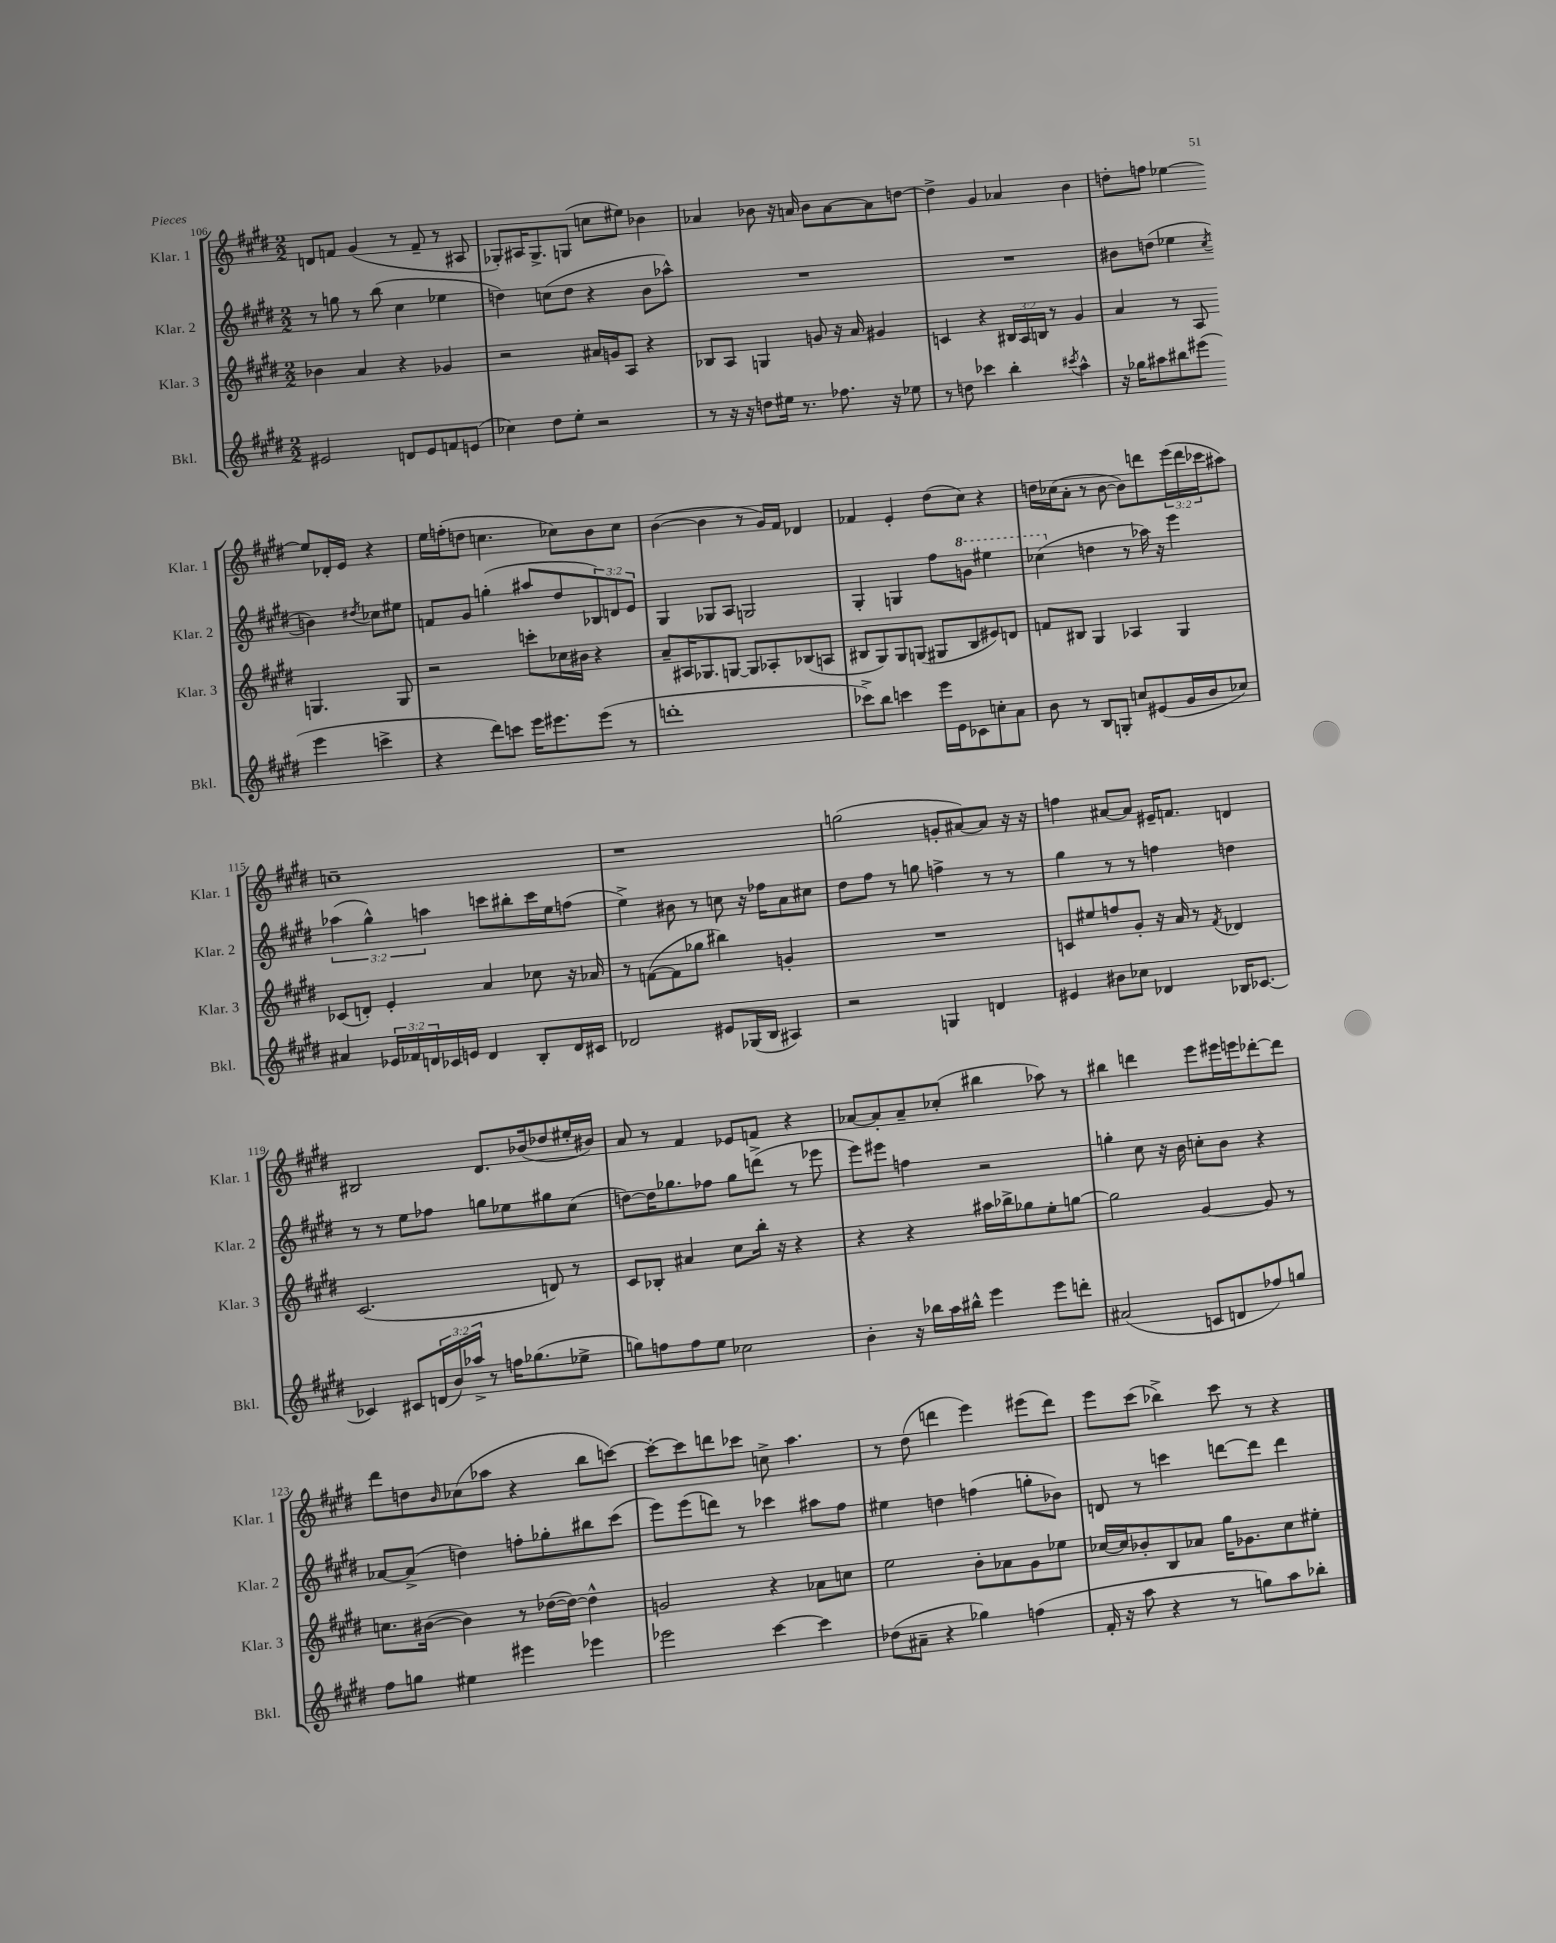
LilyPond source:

<<
\new StaffGroup <<
\new Staff = "s0" \with { instrumentName = "Klar. 1" shortInstrumentName = "Klar. 1" } {
    \clef treble \key e \major \numericTimeSignature \time 2/2 \override Staff.TupletNumber.text = #tuplet-number::calc-fraction-text
    d'8 f'8 gis'4( r8 f'8-- r8 ais8 |
    ges8-.) ais16 ges8.-> g8( c''8 eis''8) bes'4 |
    aes'4 bes'8 r16 a'16 bes'8 a'8~ a'8 d''8~ |
    d''4-> gis'4 aes'4 b'4 |
    d''8-. f''8 ees''4~ ees''8 des'16-. e'16 r4 |
    e''16 f''16-.( d''8 c''4. ces''8) b'8 ces''8 |
    b'4~( b'4 r8 gis'16) fis'16 des'4 |
    fes'4 e'4-. dis''8( cis''8) r4 |
    d''16 ces''16( a'8-. r8 b'8~ b'8) d'''8 \tuplet 3/2 { e'''16( d'''16 ces'''16 } ais''8) |
    c''1-- |
    r1 |
    g''2( g'8-. ais'8~) ais'8 r16 r16 |
    f''4 ais'8~ ais'8 eis'16-- f'8. d'4 |
    bis2 dis'8. bes'16( des''8 eis''16-. bis'16) |
    a'8 r8 fis'4 ees'8 f'8 r4 |
    aes'8~ aes'8-. aes'8-- ces''8-.( bis''4 aes''8) r8 |
    bis''4 d'''4 e'''8 eis'''16 e'''16 des'''8~-. des'''8 |
    dis'''8 d''8 \grace { b'16 } ces''8( aes''8 r4 b''8 c'''8~) |
    c'''8~-. c'''8 d'''8 ces'''8 c''8-> a''4. |
    r8 dis''8( d'''4 e'''4) eis'''8( d'''8) |
    e'''8 cis'''8( bes''4->) cis'''8 r8 r4 \bar "|." |
}
\new Staff = "s1" \with { instrumentName = "Klar. 2" shortInstrumentName = "Klar. 2" } {
    \clef treble \key e \major \numericTimeSignature \time 2/2 \override Staff.TupletNumber.text = #tuplet-number::calc-fraction-text
    r8 g''8 r8 b''8( cis''4 ees''4 |
    d''4) c''8( d''8 r4 b'8 aes''8-^) |
    R1 |
    R1 |
    bis'8 d''8( ees''4 \acciaccatura { cis''8 } b'4) \acciaccatura { dis''8 } ces''8 eis''8 |
    f'8 gis'8 g''4-.( ais''8 dis''8 \tuplet 3/2 { bes8) d'8 e'8 } |
    gis4 ges8 a8 g2 |
    gis4-. g4 fis''8 \ottava #1 g''8 eis'''4 |
    ces'''4( \ottava #0 d''4 r8 aes''16) r16 e'''4 |
    \tuplet 3/2 { aes''4( gis''4-^) a''4 } c'''8 bis''8-. c'''16 e''16 f''8( |
    e''4->) bis'8 r8 c''8 r16 fes''16 a'8 cis''8 |
    dis''8 fis''8 r8 g''8 f''4-> r8 r8 |
    gis''4 r8 r8 f''4 d''4 |
    r8 r8 e''8 fes''8 g''8 ees''8 gis''8 cis''8( |
    d''8~) d''16 ges''8. fes''8 ges''8 d'''8->( r8 ees'''8 |
    e'''8) eis'''8 f''4 r2 |
    g''4-. cis''8 r16 b'16 c''8-. b'8 r4 |
    aes'8~ aes'8->( d''4) f''8-. ges''8-. bis''8 cis'''8( |
    e'''8) e'''8( d'''8) r8 ces'''4 ais''8 fis''8 |
    eis''4 d''4 f''4( g''8-. bes'8) |
    d'8 r8 c'''4 d'''8~ d'''8 d'''4 \bar "|." |
}
\new Staff = "s2" \with { instrumentName = "Klar. 3" shortInstrumentName = "Klar. 3" } {
    \clef treble \key e \major \numericTimeSignature \time 2/2 \override Staff.TupletNumber.text = #tuplet-number::calc-fraction-text
    bes'4 a'4 r4 ges'4 |
    r2 ais'16 g'16 a8 r4 |
    bes8 a8 g4 g'8 r16 a'16 gis'4 |
    c'4 r4 \tuplet 3/2 { bis16 a16 b16 } r8 gis'4 |
    a'4 r8 a8 g4. g8 |
    r2 c'''8-. ces''16 bis'16 r4 |
    a'8-- ais16 ges8. g8~ g8 aes8-. bes8( a8 |
    bis8 gis8) gis8 g8( gis8 bis8 eis'8) d'8 |
    f'8 bis8 gis4 aes4 gis4 |
    ces'8( d'8-.) e'4-. a'4 ces''8 r16 aes'16 |
    r8 f'8~( f'8 ges''8 bis''4) g'4-. |
    R1 |
    c'8 eis''8 f''8 gis'8-. r16 a'16 r8 \acciaccatura { fis'8 } des'4 |
    cis'2.( d'8) r8 |
    cis'8 bes8-. ais'4 cis''8 b''16-. r16 r4 |
    r4 r4 ais''16 bes''16-> ges''8 e''8-. g''8~ |
    g''2 gis'4~ gis'8 r8 |
    c''8. bis'16~( bis'4) r8 des''16~( des''16~) des''4-^ |
    g'2 r4 aes'8 c''8 |
    e''2 b'8-. aes'8 gis'8 ees''8 |
    ces''16~ ces''16 bes'8-. b8 aes'8 gis''16 ges'8. ces''8 eis''8-. \bar "|." |
}
\new Staff = "s3" \with { instrumentName = "Bkl." shortInstrumentName = "Bkl." } {
    \clef treble \key e \major \numericTimeSignature \time 2/2 \override Staff.TupletNumber.text = #tuplet-number::calc-fraction-text
    eis'2 d'8 eis'8 f'8 e'8( |
    ces''4) dis''8 e''8-. r2 |
    r8 r16 r16 d''8 eis''16 r8. fes''8. r16 ees''8 |
    r8 d''8 ces'''4 b''4-. \acciaccatura { cis'''8 } a''4-^ |
    r16 ges''16 ais''8 bis''8 eis'''8( eis'''4 c'''4-> |
    r4 dis'''8) c'''8 e'''16 eis'''8. eis'''8( r8 |
    d'''1-. |
    ces'''8->) b''8 c'''4 e'''16 e'16 ces'8 c''8-. a'8 |
    b'8 r8 b8 g8-. c''8 eis'8( gis'16 b'16 ces''8) |
    ais'4 \tuplet 3/2 { ees'16 fes'16 d'16 } ces'16 e'16 d'4 b8-. d'16 cis'16 |
    des'2 eis'8 ges16( b16 ais4) |
    r2 g4 d'4 |
    eis'4 bis'8 ces''8 des'4 bes16 ces'8.~ |
    ces'4 cis'8 \tuplet 3/2 { d'16( b'16) aes''16-> } r8 f''16 ges''8.( ees''8-> |
    g''8) f''8 f''8 e''8 ces''2 |
    b'4-. r16 bes''16 a''16 bis''16-^ e'''4 e'''8 d'''8-. |
    ais'2( c'8 d'8 fes''8) g''8 |
    fis''8 g''8 eis''4 eis'''4 ees'''4 |
    ees'''2 cis'''4~ cis'''4 |
    des''8( ais'8-- r4 ges''4) f''4( |
    fis'16-. r16 a''8 r4 r8 g''8) a''8 bes''8-. \bar "|." |
}
>>
>>
\layout { \context { \Score currentBarNumber = #106 } }
